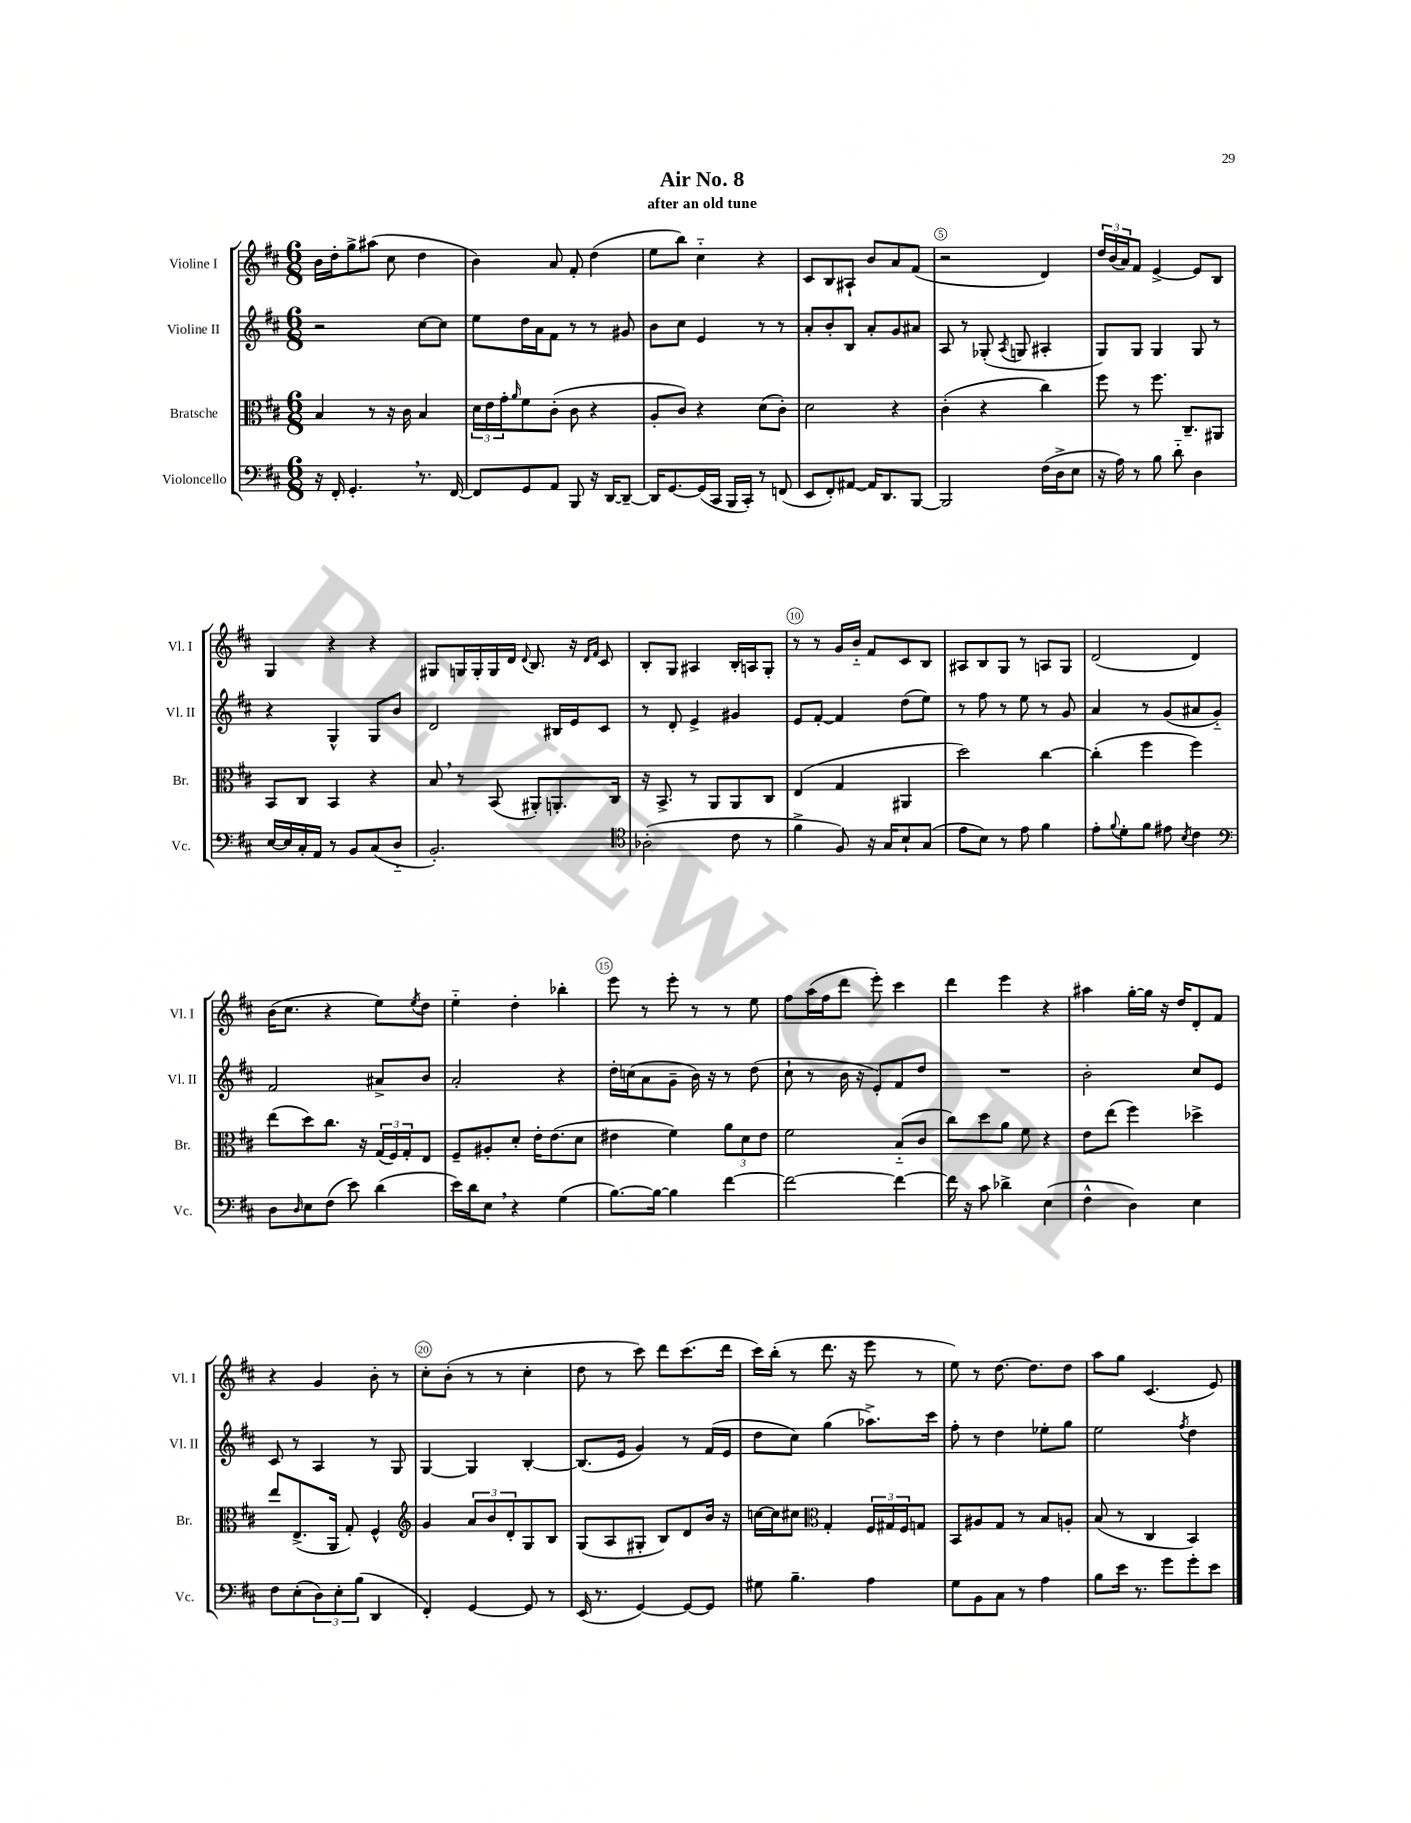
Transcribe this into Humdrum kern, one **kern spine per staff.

**kern	**kern	**kern	**kern
*part4	*part3	*part2	*part1
*staff4	*staff3	*staff2	*staff1
*I"Violoncello	*I"Bratsche	*I"Violine II	*I"Violine I
*I'Vc.	*I'Br.	*I'Vl. II	*I'Vl. I
*clefF4	*clefC3	*clefG2	*clefG2
*k[f#c#]	*k[f#c#]	*k[f#c#]	*k[f#c#]
*M6/8	*M6/8	*M6/8	*M6/8
=1	=1	=1	=1
16r	4B/	2r	16b\LL
16FF#'/	.	.	16dd'\J
4.GG',/	.	.	8gg^\
.	8r	.	(8aa#X\J
.	16r	.	8cc#\
.	16c#\	.	.
8.r	4B/	[8cc#\L	4dd\
.	.	8cc#\J]	.
[16FF#/	.	.	.
=2	=2	=2	=2
8FF#/L]	24d\LL	8ee\L	4b\)
.	24e\	.	.
.	24g'\J	.	.
.	16qqa/	.	.
8GG/	8f#\	16dd\L	.
.	.	16a\J	.
8AA/J	(8c#'\J	8f#\J	8a/
8BBB/	8c#\	8r	8f#'/
16r	4r	8r	(4dd\
[16DD/KL	.	.	.
8DD~/J_	.	8g#X/	.
=3	=3	=3	=3
16DD/KL]	8A'/L	8b\L	8ee\L
[8.GG/	.	.	.
.	8c#/J)	8cc#\J	8bb\J)
(16GG/L]	4r	4e/	4cc#\
16CC#/JJ	.	.	.
16BBB/LL	.	.	.
16CC#'/JJ)	.	.	.
8r	(8d\L	8r	4r
(8FFn/	8c#'\J)	8r	.
=4	=4	=4	=4
8EE/L	2d\	8a'/L	8c#/L
8FF#'/)	.	8b'/	8B/
[8AA#X/J	.	8B/J	8A#X`/J
16AA#/KL]	.	8a'/L	8b/L
8.DD/	.	.	.
.	4r	8g/	8a/
[8BBB/J	.	8a#X/J	(8f#/J
=5	=5	=5	=5
2BBB/]	(4c#'\	8A/	2r
.	.	8r	.
.	4r	(8G-X'/	.
.	.	8qA/	.
.	.	8Gn/	.
(16F#\LL	4cc#\)	4A#X'/	4d/)
16D^\J	.	.	.
8E\J	.	.	.
=6	=6	=6	=6
16r	8ff#\	8G/L)	24dd/LL
.	.	.	(24b/
16A\)	.	.	.
.	.	.	24a/J)
8r	8r	8G/J	8f#/J
8B\	8.ff#\	4G/	[4e^/
8d\	.	.	.
.	8.C#~/L	.	.
4D\	.	8G/	8e/L]
.	8AA#X/J	8r	8B/J
!!LO:LB:g=z
=7	=7	=7	=7
[16E/LL	8BB/L	4r	4G/
16E/]	.	.	.
16C#'/	8C#/J	.	.
16AA/JJ	.	.	.
8r	4BB/	4G^^/	4r
8BB/L	.	.	.
(8C#/	4r	8G/L	4r
8D/J	.	8b/J	.
=8	=8	=8	=8
2.BB'/)	8B,/	2d/	8G#X/L
.	8r	.	16Gn/L
.	.	.	16G'/
.	(8BB/	.	16G/
.	.	.	16d/JJ
.	.	.	8qqd/
.	8AA#X'/L)	.	8.B/
.	8.AAn'/	16B#X/LL	.
.	.	16e/J	16r
.	.	.	16qqd/LL
.	.	.	16qqf#/JJ
.	.	8c#/J	8c#/
.	16C#/Jk	.	.
=9	=9	=9	=9
*clefC4	*	*	*
(2A-X'\	16r	8r	8B'/L
.	8.BB^/	.	.
.	.	8d'/	8G/J
.	8r	4e^/	4A#X/
.	8AA/L	.	.
8c#\	8AA/	4g#X/	16B'/LL
.	.	.	16An/J
8r	8C#/J	.	8G'/J
=10	=10	=10	=10
4f#^\	(4E/	8e/L	8r
.	.	[8f#'/J	8r
8F#/)	4G/	4f#/]	16g/LL
.	.	.	16b/JJ
16r	.	.	8f#/L
16G/KL	.	.	.
8B`/	4AA#X/	(8dd\L	8c#/
(8G/J	.	8ee\J)	8B/J
=11	=11	=11	=11
8e\L	2dd\)	8r	8A#X/L
8B\J)	.	8ff#\	8B/
8r	.	8r	8G/J
8e\	.	8ee\	8r
4f#\	[4cc#\	8r	8An/L
.	.	8g/	8G/J
=12	=12	=12	=12
8e'\L	(4cc#'\]	4a/	(2d/
8qqf#/	.	.	.
8d'\	.	.	.
8f#\J	4ff#\	8r	.
8e#X\	.	(8g/L	.
8qB/	.	.	.
4c#\	4ff#\)	8a#X/	4d/)
.	.	8g/J)	.
!!LO:LB:g=z
=13	=13	=13	=13
*clefF4	*	*	*
8D\L	(8ee\L	2f#/	(16b\KL
.	.	.	8.cc#\J
16qqD/	.	.	.
8E\	8dd\)	.	.
(8F#\J	8.cc#\J	.	4r
8e\)	.	.	.
.	16r	.	.
(4d\	(24G/LL	8a#X^/L	8ee\L)
.	24F#/)	.	.
.	24G'/J	.	.
.	.	.	8qee/
.	8E/J	8b/J	8dd\J
=14	=14	=14	=14
16e\LL)	8F#~/L	2a'/	4ee\
16d\J	.	.	.
8E,\J	8A#X'/	.	.
4r	8d'/J	.	4dd'\
.	16e'\KL	.	.
.	(8.e\	.	.
(4G\	.	4r	4bb-X'\
.	8d\J	.	.
=15	=15	=15	=15
[8.B\L)	4e#X\	16dd'\LL	8eee\
.	.	(16ccn\J	.
.	.	8a\	8r
16B\Jk_	.	.	.
4B\]	4f#\)	8g~\J	8eee'\
.	.	16b\)	8r
.	.	16r	.
[4f#\	12a\L	8r	8r
.	12d\	.	.
.	.	(8dd\	8ee\
.	12e#\J	.	.
=16	=16	=16	=16
2f#\_	2f#\	8cc#`\	8ff#\L
.	.	8r	(16aa\L
.	.	.	16ff#\J
.	.	16b\	8ddd\J
.	.	16r	.
.	.	8e'/L)	8eee'\)
4f#\_	(8B/L	8f#/	4ccc#\
.	8c#/J	8dd/J	.
=17	=17	=17	=17
16f#\]	8cc#\L)	2.r	4ddd\
16r	.	.	.
8c#\	8dd\	.	.
4d-X^\	8a\J	.	4eee\
.	8f#\	.	.
(4E\	4r	.	4r
=18	=18	=18	=18
4F#^^\	8e\L	2b'\	4aa#X\
.	(8ee\J	.	.
4D\)	4ff#\)	.	[16gg'\LL
.	.	.	16gg\JJ]
.	.	.	16r
.	.	.	16dd/KL
4E\	4dd-X^\	8cc#/L	8d'/
.	.	8e/J	8f#/J
!!LO:LB:g=z
=19	=19	=19	=19
8F#\L	8ee/L	8c#/	4r
(8E'\	(8.E^/	8r	.
12D\)	.	4A/	4g/
.	16AA/Jk	.	.
12E'\	.	.	.
.	8G'/)	.	.
(12B\J	.	.	.
4DD/	4F#^^/	8r	8b'\
.	.	8G/	8r
=20	=20	=20	=20
*	*clefG2	*	*
4FF#'/)	4g/	[4G/	8cc#'\L
.	.	.	(8b'\J
[4GG/	12a/L	4G/]	8r
.	12b/	.	.
.	.	.	8r
.	12d'/	.	.
8GG/]	8G/	[4B'/	4cc#'\
8r	8B/J	.	.
=21	=21	=21	=21
(16EE/	(8G/L	(8.B/L]	8dd\
8.r	.	.	.
.	8A/	.	8r
.	.	16e/Jk	.
[4GG/)	8G#X'/J	4g/)	8ccc#\)
.	8B/L)	.	8ddd\L
8GG/L_	8d/	8r	(8.ccc#\
8GG/J]	16b/Jk	(16f#/LL	.
.	16r	16e/JJ	16ddd\Jk
=22	=22	=22	=22
8G#X\	[16ccn\LL	8dd\L	16ccc#\LL)
.	16cc\J]	.	(16bb'\JJ
4.B~\	8cc#X\J	8cc#\J)	8r
*	*clefC3	*	*
.	4G'/	(4gg\	8.ddd\
.	.	.	16r
4A\	24F#/LL	8.aa-X^\L)	8eee\
.	24G#X/	.	.
.	24F#/J	.	.
.	8Gn/J	.	8r
.	.	16ccc#\Jk	.
=23	=23	=23	=23
8G\L	8BB/L	8ff#'\	8ee\)
8BB\	8A#X/	8r	8r
8C#\J	8G/J	4dd\	[8.dd\
8r	8r	.	.
.	.	.	8.dd\L]
4A\	8B/L	8ee-X'\L	.
.	8An'/J	8gg\J	8dd\J
=24	=24	=24	=24
8B\L	(8B/	2ee\	8aa\L
16e\Jk	8r	.	8gg\J
8.r	.	.	.
.	4C#/	.	(4.c#/
8g\L	.	.	.
.	.	8qff#/	.
8g'\	4BB/)	4dd\	.
8e\J	.	.	8e/)
==	==	==	==
*-	*-	*-	*-
